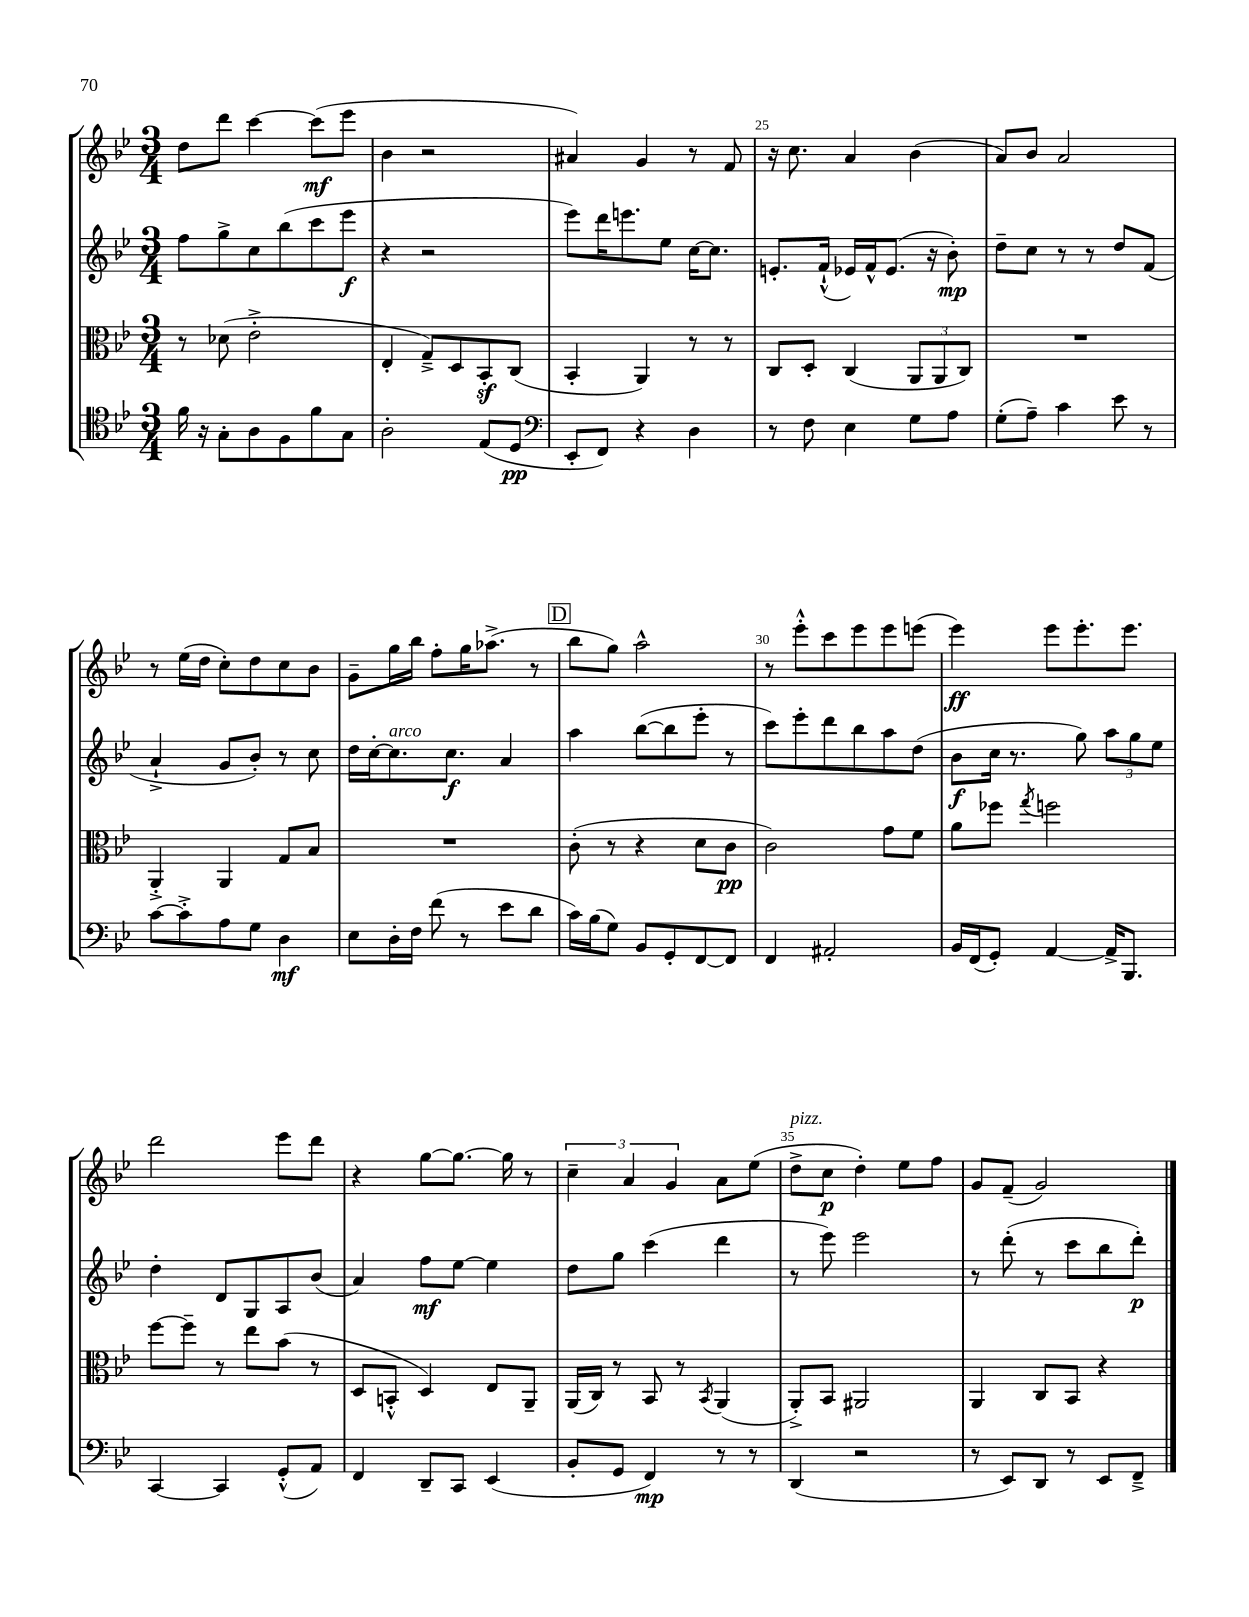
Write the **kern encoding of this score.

**kern	**dynam	**kern	**dynam	**kern	**dynam	**kern	**dynam
*part4	*part4	*part3	*part3	*part2	*part2	*part1	*part1
*staff4	*staff4	*staff3	*staff3	*staff2	*staff2	*staff1	*staff1
*clefC4	*	*clefC3	*	*clefG2	*	*clefG2	*
*k[b-e-]	*	*k[b-e-]	*	*k[b-e-]	*	*k[b-e-]	*
*M3/4	*	*M3/4	*	*M3/4	*	*M3/4	*
=22	=22	=22	=22	=22	=22	=22	=22
16f\	.	8r	.	8ff\L	.	8dd\L	.
16r	.	.	.	.	.	.	.
8G'\L	.	(8d-X\	.	8gg^\	.	8ddd\J	.
8A\	.	2e-'^\	.	8cc\	.	[4ccc\	.
8F\	.	.	.	(8bb-\	.	.	.
8f\	.	.	.	8ccc\	.	(8ccc\L]	mf
8G\J	.	.	.	8eee-\J	f	8eee-\J	.
=23	=23	=23	=23	=23	=23	=23	=23
2A'\	.	4E-'/	.	4r	.	4b-\	.
.	.	8G~^/L)	.	2r	.	2r	.
.	.	8D/	.	.	.	.	.
(8E-/L	.	8BB-z'/	.	.	.	.	.
8D/J	pp	(8C/J	.	.	.	.	.
=24	=24	=24	=24	=24	=24	=24	=24
*clefF4	*	*	*	*	*	*	*
8EE-'/L	.	4BB-'/	.	8eee-\L)	.	4a#X/)	.
8FF/J)	.	.	.	16ddd\K	.	.	.
.	.	.	.	8.eeen\	.	.	.
4r	.	4AA/)	.	.	.	4g/	.
.	.	.	.	8ee-\J	.	.	.
4D\	.	8r	.	[16cc\KL	.	8r	.
.	.	.	.	8.cc\J]	.	.	.
.	.	8r	.	.	.	8f/	.
=25	=25	=25	=25	=25	=25	=25	=25
8r	.	8C/L	.	8.en'/L	.	16r	.
.	.	.	.	.	.	8.cc\	.
8F\	.	8D'/J	.	.	.	.	.
.	.	.	.	(16f`^^/Jk	.	.	.
4E-\	.	(4C/	.	16e-X/LL)	.	4a/	.
.	.	.	.	16f^^/J	.	.	.
.	.	.	.	(8.e-/J	.	.	.
8G\L	.	12AA/L	.	.	.	(4b-\	.
.	.	.	.	16r	.	.	.
.	.	12AA/	.	.	.	.	.
8A\J	.	.	.	8b-'\)	mp	.	.
.	.	12C/J)	.	.	.	.	.
=26	=26	=26	=26	=26	=26	=26	=26
(8G'\L	.	2.r	.	8dd~\L	.	8a/L)	.
8A~\J)	.	.	.	8cc\J	.	8b-/J	.
4c\	.	.	.	8r	.	2a/	.
.	.	.	.	8r	.	.	.
8e-\	.	.	.	8dd/L	.	.	.
8r	.	.	.	(8f/J	.	.	.
!!LO:LB:g=z
=27	=27	=27	=27	=27	=27	=27	=27
[8c\L	.	4AA'^/	.	4a`^/	.	8r	.
8c'^\]	.	.	.	.	.	(16ee-\LL	.
.	.	.	.	.	.	16dd\JJ	.
8A\	.	4AA/	.	8g/L	.	8cc'\L)	.
8G\J	.	.	.	8b-'/J)	.	8dd\	.
4D\	mf	8G/L	.	8r	.	8cc\	.
.	.	8B-/J	.	8cc\	.	8b-\J	.
=28	=28	=28	=28	=28	=28	=28	=28
8E-\L	.	2.r	.	16dd\LL	.	8g~\L	.
.	.	.	.	[16cc'\J	.	.	.
!	!	!	!	!LO:TX:a:i:t=arco	!	!	!
16D'\L	.	.	.	8.cc\]	.	16gg\L	.
16F\JJ	.	.	.	.	.	16bb-\JJ	.
(8f\	.	.	.	.	.	8ff'\L	.
.	.	.	.	8.cc\J	f	.	.
8r	.	.	.	.	.	16gg\K	.
.	.	.	.	.	.	(8.aa-X^\J	.
8e-\L	.	.	.	4a/	.	.	.
8d\J	.	.	.	.	.	8r	.
!!LO:REH:place=s1:t=D
=29	=29	=29	=29	=29	=29	=29	=29
16c\LL)	.	(8c'\	.	4aa\	.	8bb-\L	.
(16B-\J	.	.	.	.	.	.	.
8G\J)	.	8r	.	.	.	8gg\J)	.
8BB-/L	.	4r	.	([8bb-\L	.	2aa^^\	.
8GG'/	.	.	.	8bb-\]	.	.	.
[8FF/	.	8d\L	.	8eee-'\J	.	.	.
8FF/J]	.	8c\J	pp	8r	.	.	.
=30	=30	=30	=30	=30	=30	=30	=30
4FF/	.	2c\)	.	8ccc\L)	.	8r	.
.	.	.	.	8eee-'\	.	8eee-'^^\L	.
2AA#X'/	.	.	.	8ddd\	.	8ccc\	.
.	.	.	.	8bb-\	.	8eee-\	.
.	.	8g\L	.	8aa\	.	8eee-\	.
.	.	8f\J	.	(8dd\J	.	(8eeen\J	.
=31	=31	=31	=31	=31	=31	=31	=31
16BB-/LL	.	8a\L	.	8b-\L	f	4eee-\)	ff
(16FF/J	.	.	.	.	.	.	.
8GG'/J)	.	8ff-X\J	.	16cc\Jk	.	.	.
.	.	.	.	8.r	.	.	.
.	.	8qgg/	.	.	.	.	.
[4AA/	.	2ffn\	.	.	.	8eee-\L	.
.	.	.	.	8gg\)	.	8.eee-'\	.
16AA^/KL]	.	.	.	12aa\L	.	.	.
8.BBB-/J	.	.	.	.	.	8.eee-\J	.
.	.	.	.	12gg\	.	.	.
.	.	.	.	12ee-\J	.	.	.
!!LO:LB:g=z
=32	=32	=32	=32	=32	=32	=32	=32
[4CC/	.	[8ff\L	.	4dd'\	.	2ddd\	.
.	.	8ff~\J]	.	.	.	.	.
4CC/]	.	8r	.	8d/L	.	.	.
.	.	8ee-\L	.	8G/	.	.	.
(8GG'^^/L	.	(8b-\J	.	8A/	.	8eee-\L	.
8AA/J)	.	8r	.	(8b-/J	.	8ddd\J	.
=33	=33	=33	=33	=33	=33	=33	=33
4FF/	.	8D/L	.	4a/)	.	4r	.
.	.	8BBn'^^/J	.	.	.	.	.
8DD~/L	.	4D/)	.	8ff\L	mf	[8gg\L	.
8CC/J	.	.	.	[8ee-\J	.	8.gg\J_	.
(4EE-/	.	8E-/L	.	4ee-\]	.	.	.
.	.	.	.	.	.	16gg\]	.
.	.	8AA~/J	.	.	.	8r	.
=34	=34	=34	=34	=34	=34	=34	=34
8BB-'/L	.	(16AA/LL	.	8dd\L	.	6cc~\	.
.	.	16C/JJ)	.	.	.	.	.
8GG/J	.	8r	.	8gg\J	.	.	.
.	.	.	.	.	.	6a/	.
4FF/)	mp	8BB-/	.	(4ccc\	.	.	.
.	.	.	.	.	.	6g/	.
.	.	8r	.	.	.	.	.
.	.	8qBB-/	.	.	.	.	.
8r	.	(4AA/	.	4ddd\	.	8a\L	.
8r	.	.	.	.	.	(8ee-\J	.
=35	=35	=35	=35	=35	=35	=35	=35
!	!	!	!	!	!	!LO:TX:a:i:t=pizz.	!
(4DD/	.	8AA'^/L)	.	8r	.	8dd^\L	.
.	.	8BB-/J	.	8eee-\)	.	8cc\J	p
2r	.	2AA#X/	.	2eee-\	.	4dd'\)	.
.	.	.	.	.	.	8ee-\L	.
.	.	.	.	.	.	8ff\J	.
=36	=36	=36	=36	=36	=36	=36	=36
8r	.	4AA/	.	8r	.	8g/L	.
8EE-/L)	.	.	.	(8ddd'\	.	(8f~/J	.
8DD/J	.	8C/L	.	8r	.	2g/)	.
8r	.	8BB-/J	.	8ccc\L	.	.	.
8EE-/L	.	4r	.	8bb-\	.	.	.
8FF~^/J	.	.	.	8ddd'\J)	p	.	.
==	==	==	==	==	==	==	==
*-	*-	*-	*-	*-	*-	*-	*-
